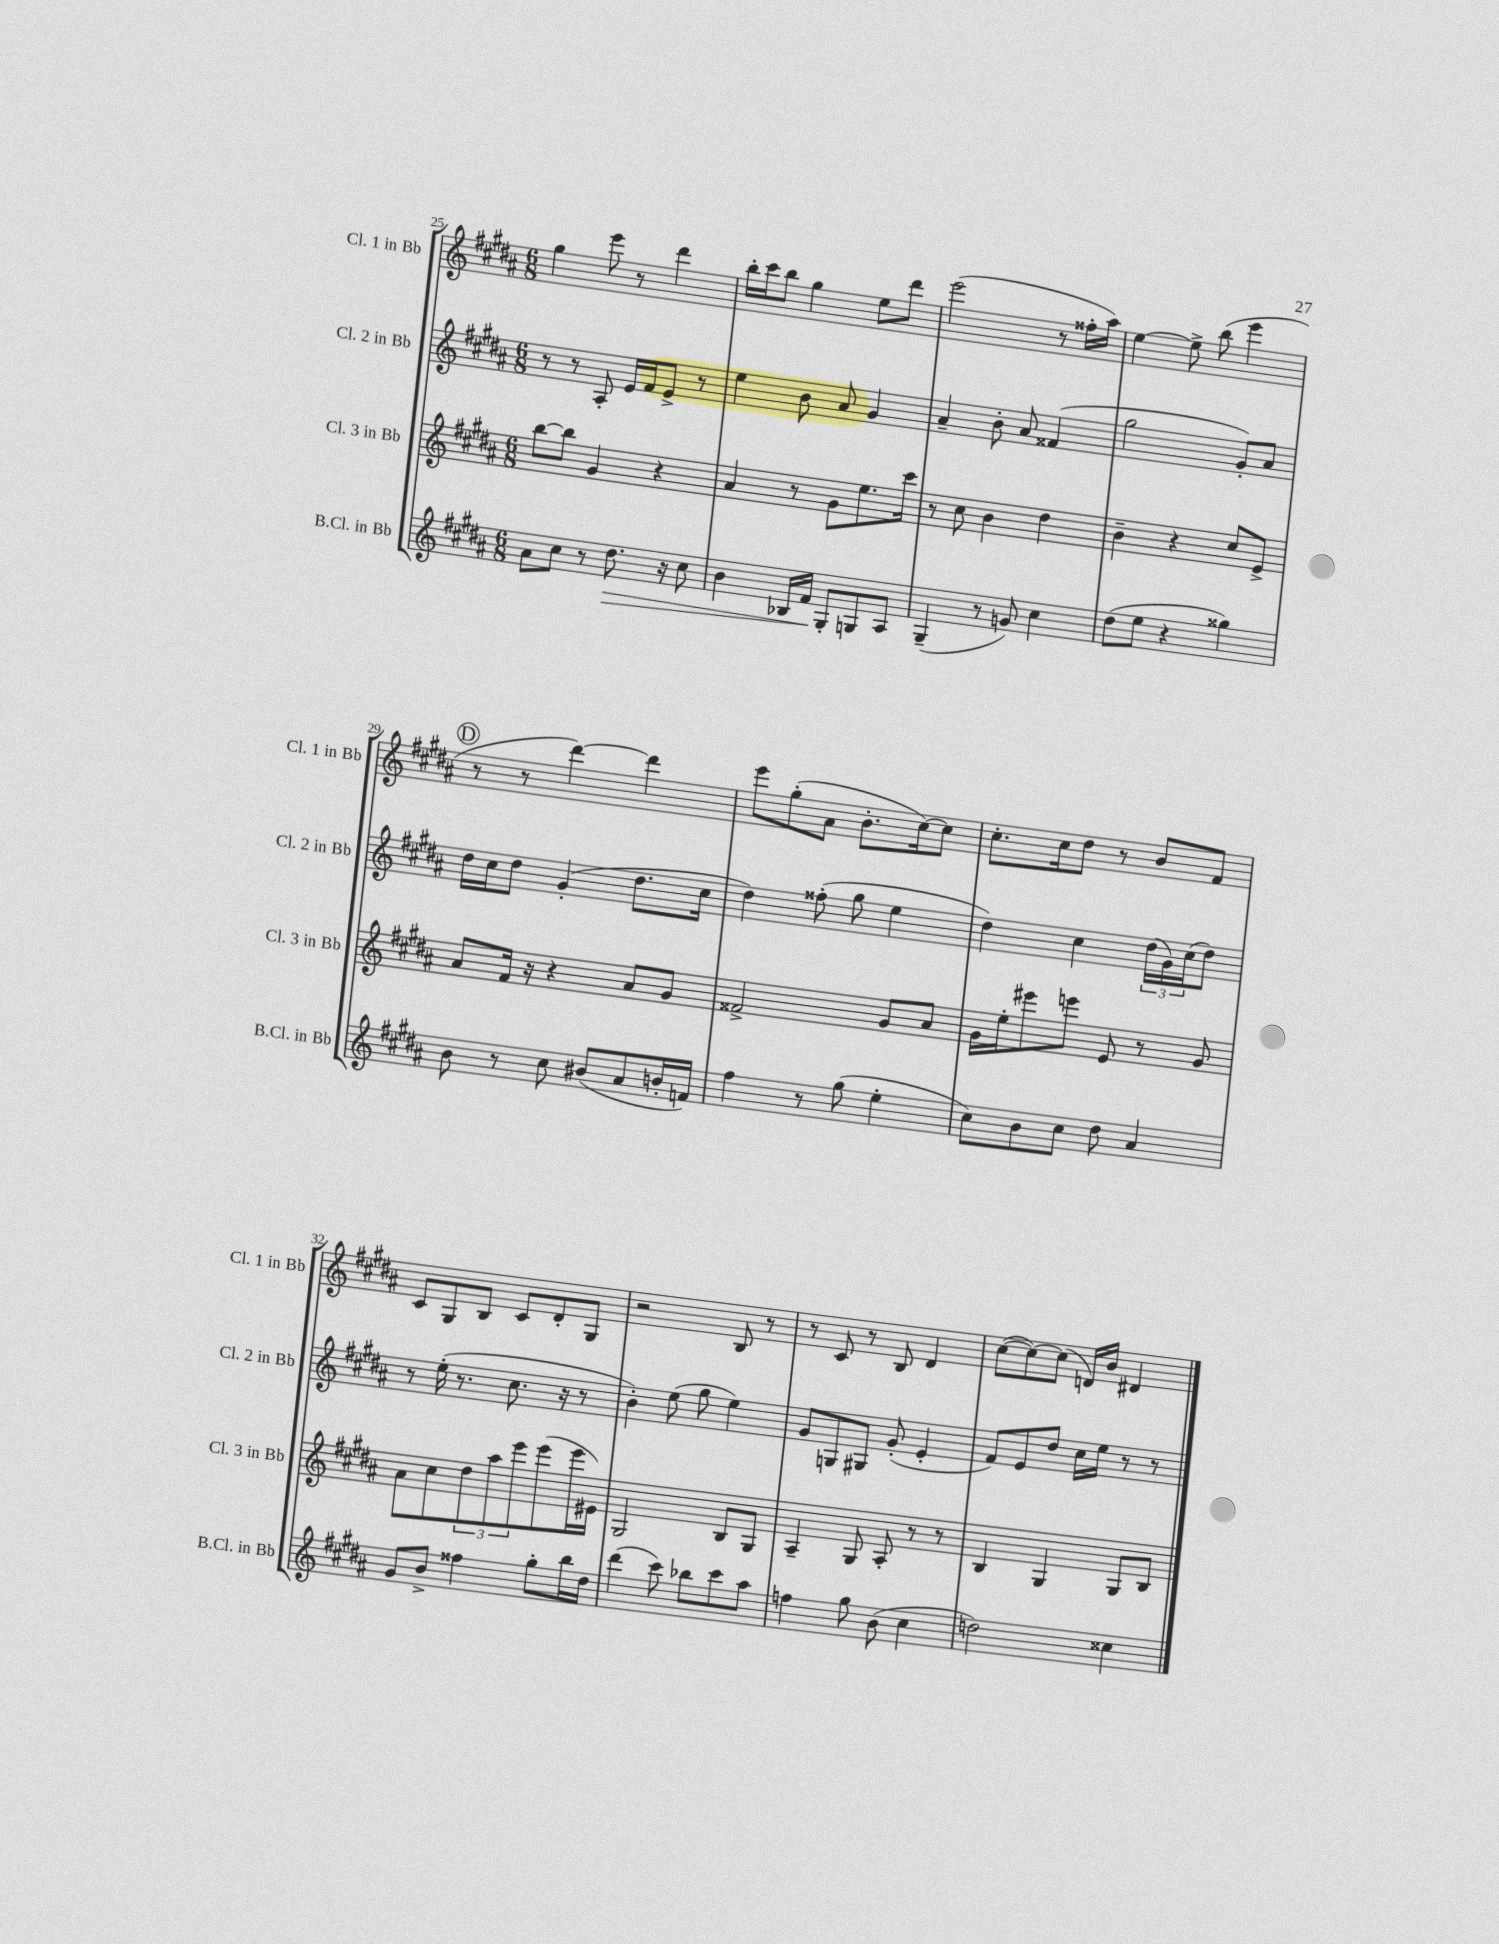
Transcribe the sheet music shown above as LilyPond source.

<<
\new StaffGroup <<
\new Staff = "s0" \with { instrumentName = "Cl. 1 in Bb" shortInstrumentName = "Cl. 1 in Bb" } {
    \clef treble \key b \major \numericTimeSignature \time 6/8
    gis''4 e'''8 r8 dis'''4 |
    b''16-. cis'''16 b''8 gis''4 e''8 dis'''8 |
    e'''2( r8 fisis''16-. ais''16) |
    e''4~ e''8-> b''8( e'''4 |
    \mark \markup { \circle "D" } r8 r8 dis'''4~) dis'''4 |
    e'''8 gis''8-.( ais'8 b'8.-. cis''16~) cis''8 |
    cis''8.-. cis''16 dis''8 r8 b'8 fis'8 |
    cis'8 gis8 b8 cis'8 dis'8-. gis8 |
    r2 b8 r8 |
    r8 cis'8 r8 b8 dis'4 |
    cis''8~( cis''8~) cis''8( d'16) b'16 dis'4 \bar "|." |
}
\new Staff = "s1" \with { instrumentName = "Cl. 2 in Bb" shortInstrumentName = "Cl. 2 in Bb" } {
    \clef treble \key b \major \numericTimeSignature \time 6/8
    r8 r8 ais8-. e'16 fis'16 e'8-> r8 |
    e''4 b'8 ais'8 gis'4 |
    ais'4-- b'8-. ais'8 fisis'4( |
    gis''2 gis'8-.) ais'8 |
    \mark \markup { \circle "D" } dis''16 cis''16 dis''8 gis'4-.( dis''8. cis''16 |
    dis''4) fisis''8-.( gis''8 e''4 |
    dis''4) cis''4 \tuplet 3/2 { dis''16( gis'16) cis''16( } dis''8) |
    r8 e''16-.( r8. cis''8. r16 r8 |
    b'4-.) e''8( gis''8 e''4) |
    gis'8 g8 gis8 gis'8-.( e'4-. |
    fis'8) e'8 dis''8 cis''16 e''16 r8 r8 \bar "|." |
}
\new Staff = "s2" \with { instrumentName = "Cl. 3 in Bb" shortInstrumentName = "Cl. 3 in Bb" } {
    \clef treble \key b \major \numericTimeSignature \time 6/8
    b''8~ b''8 gis'4 r4 |
    ais'4 r8 gis'8 e''8. cis'''16 |
    r8 cis''8 b'4 dis''4 |
    b'4-- r4 cis''8 e'8-> |
    \mark \markup { \circle "D" } ais'8 fis'16 r16 r4 ais'8 gis'8 |
    fisis'2-> gis'8 ais'8 |
    gis'16 e''16-. eis'''8 e'''8 e'8 r8 gis'8 |
    ais'8 cis''8 \tuplet 3/2 { dis''8 ais''8 e'''8 } e'''8( e'''16 eis'16) |
    gis2 b8 gis8 |
    ais4-- gis8 ais8-. r8 r8 |
    b4 gis4 gis8 b8 \bar "|." |
}
\new Staff = "s3" \with { instrumentName = "B.Cl. in Bb" shortInstrumentName = "B.Cl. in Bb" } {
    \clef treble \key b \major \numericTimeSignature \time 6/8
    ais'8 cis''8 r8 dis''8.\> r16 cis''8 |
    b'4 bes16 fis'16\! gis8-. g8 ais8 |
    gis4--( r8 g'8) cis''4 |
    dis''8( e''8 r4 gisis''4) |
    \mark \markup { \circle "D" } b'8 r8 cis''8 bis'8( ais'8 b'16-. f'16) |
    fis''4 r8 gis''8( e''4-. |
    cis''8) b'8 cis''8 dis''8 ais'4 |
    gis'8 b'8-> fisis''4 gis''8-. b''16 dis''16 |
    dis'''4( cis'''8) bes''8 cis'''8 ais''8 |
    f''4 gis''8 b'8( cis''4 |
    d''2) cisis''4 \bar "|." |
}
>>
>>
\layout { \context { \Score currentBarNumber = #25 } }
